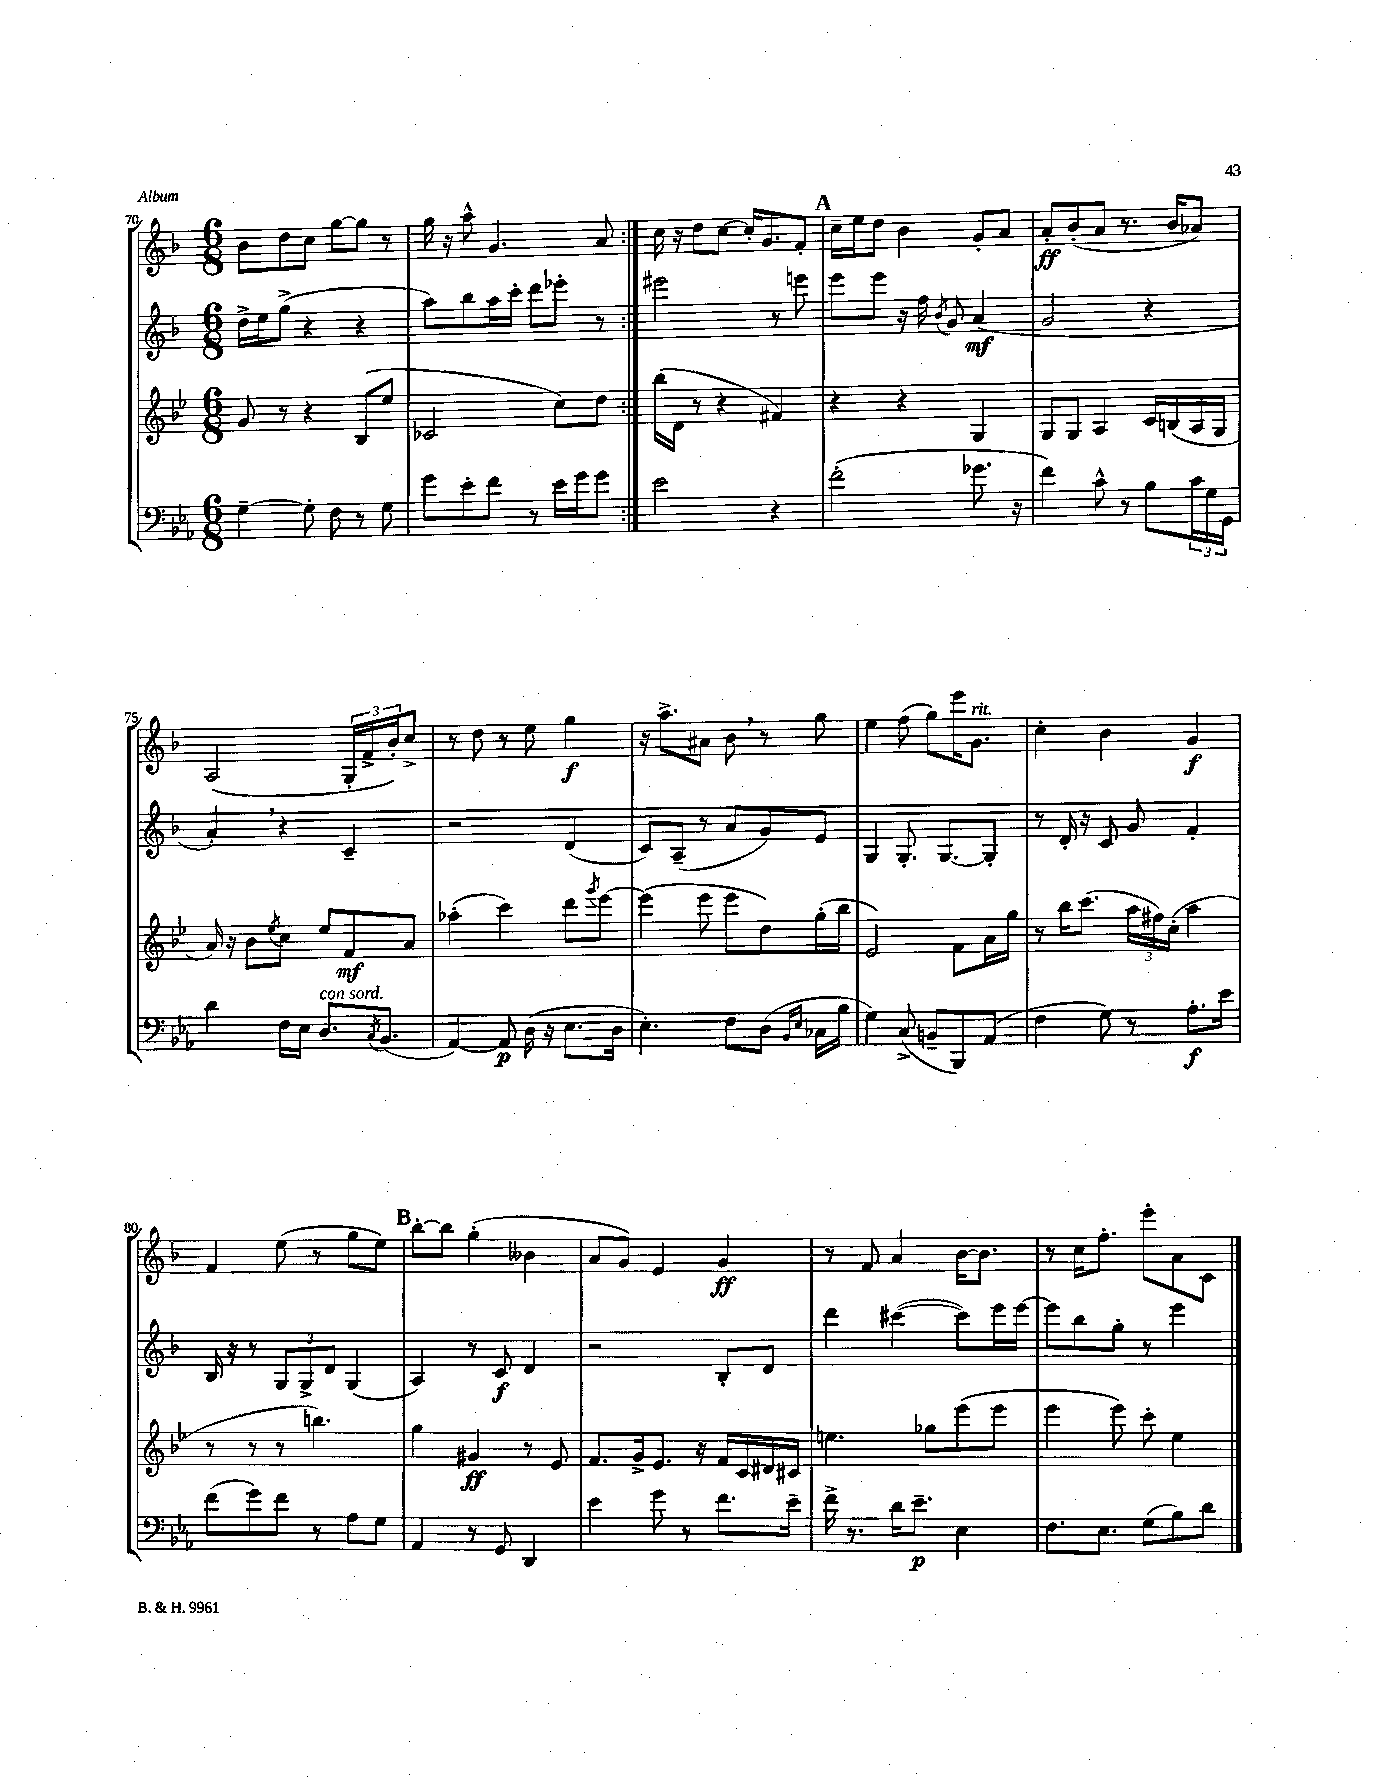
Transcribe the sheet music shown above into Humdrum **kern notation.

**kern	**dynam	**kern	**dynam	**kern	**dynam	**kern	**dynam
*part4	*part4	*part3	*part3	*part2	*part2	*part1	*part1
*staff4	*staff4	*staff3	*staff3	*staff2	*staff2	*staff1	*staff1
*clefF4	*	*clefG2	*	*clefG2	*	*clefG2	*
*k[b-e-a-]	*	*k[b-e-]	*	*k[b-]	*	*k[b-]	*
*M6/8	*	*M6/8	*	*M6/8	*	*M6/8	*
=70	=70	=70	=70	=70	=70	=70	=70
[4G~\	.	8g/	.	16dd^\LL	.	8b-\L	.
.	.	.	.	16ee\J	.	.	.
.	.	8r	.	(8gg^\J	.	8dd\	.
8G'\]	.	4r	.	4r	.	8cc\J	.
8F\	.	.	.	.	.	[8gg\L	.
8r	.	(8B-/L	.	4r	.	8gg\J]	.
8G\	.	8ee-/J	.	.	.	8r	.
=71	=71	=71	=71	=71	=71	=71	=71
8g\L	.	2c-X/	.	8aa\L)	.	16gg\	.
.	.	.	.	.	.	16r	.
8e-'\	.	.	.	8bb-\	.	8aa^^\	.
8f\J	.	.	.	16aa\L	.	4.g/	.
.	.	.	.	16ccc'\JJ	.	.	.
8r	.	.	.	8ddd\L	.	.	.
16e-\LL	.	8cc\L)	.	8eee-X'\J	.	.	.
16g\J	.	.	.	.	.	.	.
8g\J	.	8dd\J	.	8r	.	8a/	.
=72:|!	=72:|!	=72:|!	=72:|!	=72:|!	=72:|!	=72:|!	=72:|!
2e-\	.	(16bb-\LL	.	2eee#X\	.	16cc\	.
.	.	16d\JJ	.	.	.	16r	.
.	.	8r	.	.	.	8dd\L	.
.	.	4r	.	.	.	[8cc\J	.
.	.	.	.	.	.	16cc'/KL]	.
.	.	.	.	.	.	8.g/	.
4r	.	4f#X/)	.	8r	.	.	.
.	.	.	.	8eeen\	.	8f'/J	.
!!LO:REH:place=s1:t=A
=73	=73	=73	=73	=73	=73	=73	=73
(2f'\	.	4r	.	8eee\L	.	16cc~\LL	.
.	.	.	.	.	.	16ee\J	.
.	.	.	.	8eee\J	.	8dd\J	.
.	.	4r	.	16r	.	4b-\	.
.	.	.	.	16ff\	.	.	.
.	.	.	.	8qb-/	.	.	.
.	.	.	.	8g/	.	.	.
8.g-X\	.	4G/	.	(4a/	mf	8g'/L	.
.	.	.	.	.	.	8a/J	.
16r	.	.	.	.	.	.	.
=74	=74	=74	=74	=74	=74	=74	=74
4f\)	.	8G/L	.	2g/	.	8a'/L	ff
.	.	8G/J	.	.	.	(8b-'/	.
8c^^\	.	4A/	.	.	.	8a/J	.
8r	.	.	.	.	.	8.r	.
8B-\L	.	16c/LL	.	4r	.	.	.
.	.	(16Bn/	.	.	.	16b-/KL	.
24c\L	.	16A/	.	.	.	8a-X/J)	.
24G\	.	.	.	.	.	.	.
.	.	16G/JJ	.	.	.	.	.
24GG\JJ	.	.	.	.	.	.	.
!!LO:LB:g=z
=75	=75	=75	=75	=75	=75	=75	=75
4d\	.	16a/)	.	4a',/)	.	(2A/	.
.	.	16r	.	.	.	.	.
.	.	8b-\L	.	.	.	.	.
.	.	8qee-/	.	.	.	.	.
16F\LL	.	8cc\J	.	4r	.	.	.
16E-\JJ	.	.	.	.	.	.	.
!LO:TX:a:i:t=con sord.	!	!	!	!	!	!	!
8.D/L	.	8ee-/L	.	.	.	.	.
.	.	8f/	mf	4c~/	.	24G'/LL	.
.	.	.	.	.	.	24f^/	.
8qC/	.	.	.	.	.	.	.
(8.BB-/J	.	.	.	.	.	.	.
.	.	.	.	.	.	24b-'/J)	.
.	.	8a/J	.	.	.	8cc^/J	.
=76	=76	=76	=76	=76	=76	=76	=76
[4AA-/)	.	(4aa-X'\	.	2r	.	8r	.
.	.	.	.	.	.	8dd\	.
8AA-/]	p	4ccc\)	.	.	.	8r	.
(16D\	.	.	.	.	.	8ee\	.
16r	.	.	.	.	.	.	.
8.E-\L	.	8ddd\L	.	(4d/	.	4gg\	f
.	.	8qggg/	.	.	.	.	.
.	.	[8eee-\J	.	.	.	.	.
16D\Jk	.	.	.	.	.	.	.
=77	=77	=77	=77	=77	=77	=77	=77
4.E-'\)	.	(4eee-\]	.	8c/L)	.	16r	.
.	.	.	.	.	.	8.aa^\L	.
.	.	.	.	(8A~/J	.	.	.
.	.	8eee-\	.	8r	.	8a#X\J	.
8F\L	.	8eee-\L	.	8a/L	.	8b-,\	.
(8D\J	.	8dd\)	.	8g/)	.	8r	.
16qqBB-/LL	.	.	.	.	.	.	.
16qqE-/JJ	.	.	.	.	.	.	.
16C-X\LL	.	(16gg'\L	.	8e/J	.	8gg\	.
16B-\JJ	.	16bb-\JJ	.	.	.	.	.
=78	=78	=78	=78	=78	=78	=78	=78
4G\)	.	2e-/)	.	4G/	.	4ee\	.
(8C^/	.	.	.	8.G'/	.	(8ff\	.
8BBn~/L	.	.	.	.	.	8gg\L)	.
.	.	.	.	[8.G/L	.	.	.
8BBB-/)	.	8f\L	.	.	.	16eee\K	.
!	!	!	!	!	!	!LO:TX:a:i:t=rit.	!
.	.	.	.	.	.	8.g\J	.
(8AA-/J	.	16a\L	.	8G'/J]	.	.	.
.	.	16gg\JJ	.	.	.	.	.
=79	=79	=79	=79	=79	=79	=79	=79
4F\	.	8r	.	8r	.	4cc'\	.
.	.	16bb-\KL	.	16d'/	.	.	.
.	.	(8.ccc\J	.	16r	.	.	.
8G\)	.	.	.	8c/	.	4b-\	.
8r	.	24aa\LL	.	8g/	.	.	.
.	.	24ff#X\)	.	.	.	.	.
.	.	(24cc'\JJ	.	.	.	.	.
8.A-'\L	f	4aa\	.	4f'/	.	4g/	f
16e-\Jk	.	.	.	.	.	.	.
!!LO:LB:g=z
=80	=80	=80	=80	=80	=80	=80	=80
(8f\L	.	8r	.	16B-/	.	4f/	.
.	.	.	.	16r	.	.	.
8g\)	.	8r	.	8r	.	.	.
8f\J	.	8r	.	12G/L	.	(8ee\	.
.	.	.	.	12G^/	.	.	.
8r	.	4.bbn\)	.	.	.	8r	.
.	.	.	.	12d/J	.	.	.
8A-\L	.	.	.	(4G/	.	8gg\L	.
8G\J	.	.	.	.	.	8ee\J)	.
!!LO:REH:place=s1:t=B
=81	=81	=81	=81	=81	=81	=81	=81
4AA-/	.	4gg\	.	4A/)	.	[8bb-'\L	.
.	.	.	.	.	.	8bb-\J]	.
8r	.	4g#X/	ff	8r	.	(4gg'\	.
8GG/	.	.	.	8c/	f	.	.
4DD/	.	8r	.	4d/	.	4b--X\	.
.	.	8e-/	.	.	.	.	.
=82	=82	=82	=82	=82	=82	=82	=82
4e-\	.	8.f/L	.	2r	.	8a/L	.
.	.	.	.	.	.	8g/J)	.
.	.	16g^/k	.	.	.	.	.
8g\	.	8.e-/J	.	.	.	4e/	.
8r	.	.	.	.	.	.	.
.	.	16r	.	.	.	.	.
8.f\L	.	16f/LL	.	8B-'/L	.	4g/	ff
.	.	16c/	.	.	.	.	.
.	.	16d#X/	.	8d/J	.	.	.
16e-~\Jk	.	16c#X/JJ	.	.	.	.	.
=83	=83	=83	=83	=83	=83	=83	=83
16f^\	.	4.een\	.	4ddd\	.	8r	.
8.r	.	.	.	.	.	.	.
.	.	.	.	.	.	8f/	.
16d\KL	.	.	.	([4ccc#X\	.	4a/	.
8.e-~\J	p	.	.	.	.	.	.
.	.	8gg-X\L	.	.	.	.	.
4E-\	.	(8eee-\	.	8ccc#\L])	.	[16b-\KL	.
.	.	.	.	.	.	8.b-\J]	.
.	.	8eee-\J	.	16eee\L	.	.	.
.	.	.	.	[16eee\JJ	.	.	.
=84	=84	=84	=84	=84	=84	=84	=84
8.F\L	.	4eee-\	.	8eee\L]	.	8r	.
.	.	.	.	8bb-\	.	16cc\KL	.
8.E-\J	.	.	.	.	.	8.ff'\J	.
.	.	8eee-\)	.	8gg'\J	.	.	.
(8G\L	.	8ccc'\	.	8r	.	8eee'\L	.
8B-\)	.	4ee-\	.	4eee\	.	8a\	.
8d\J	.	.	.	.	.	8c\J	.
==	==	==	==	==	==	==	==
*-	*-	*-	*-	*-	*-	*-	*-
